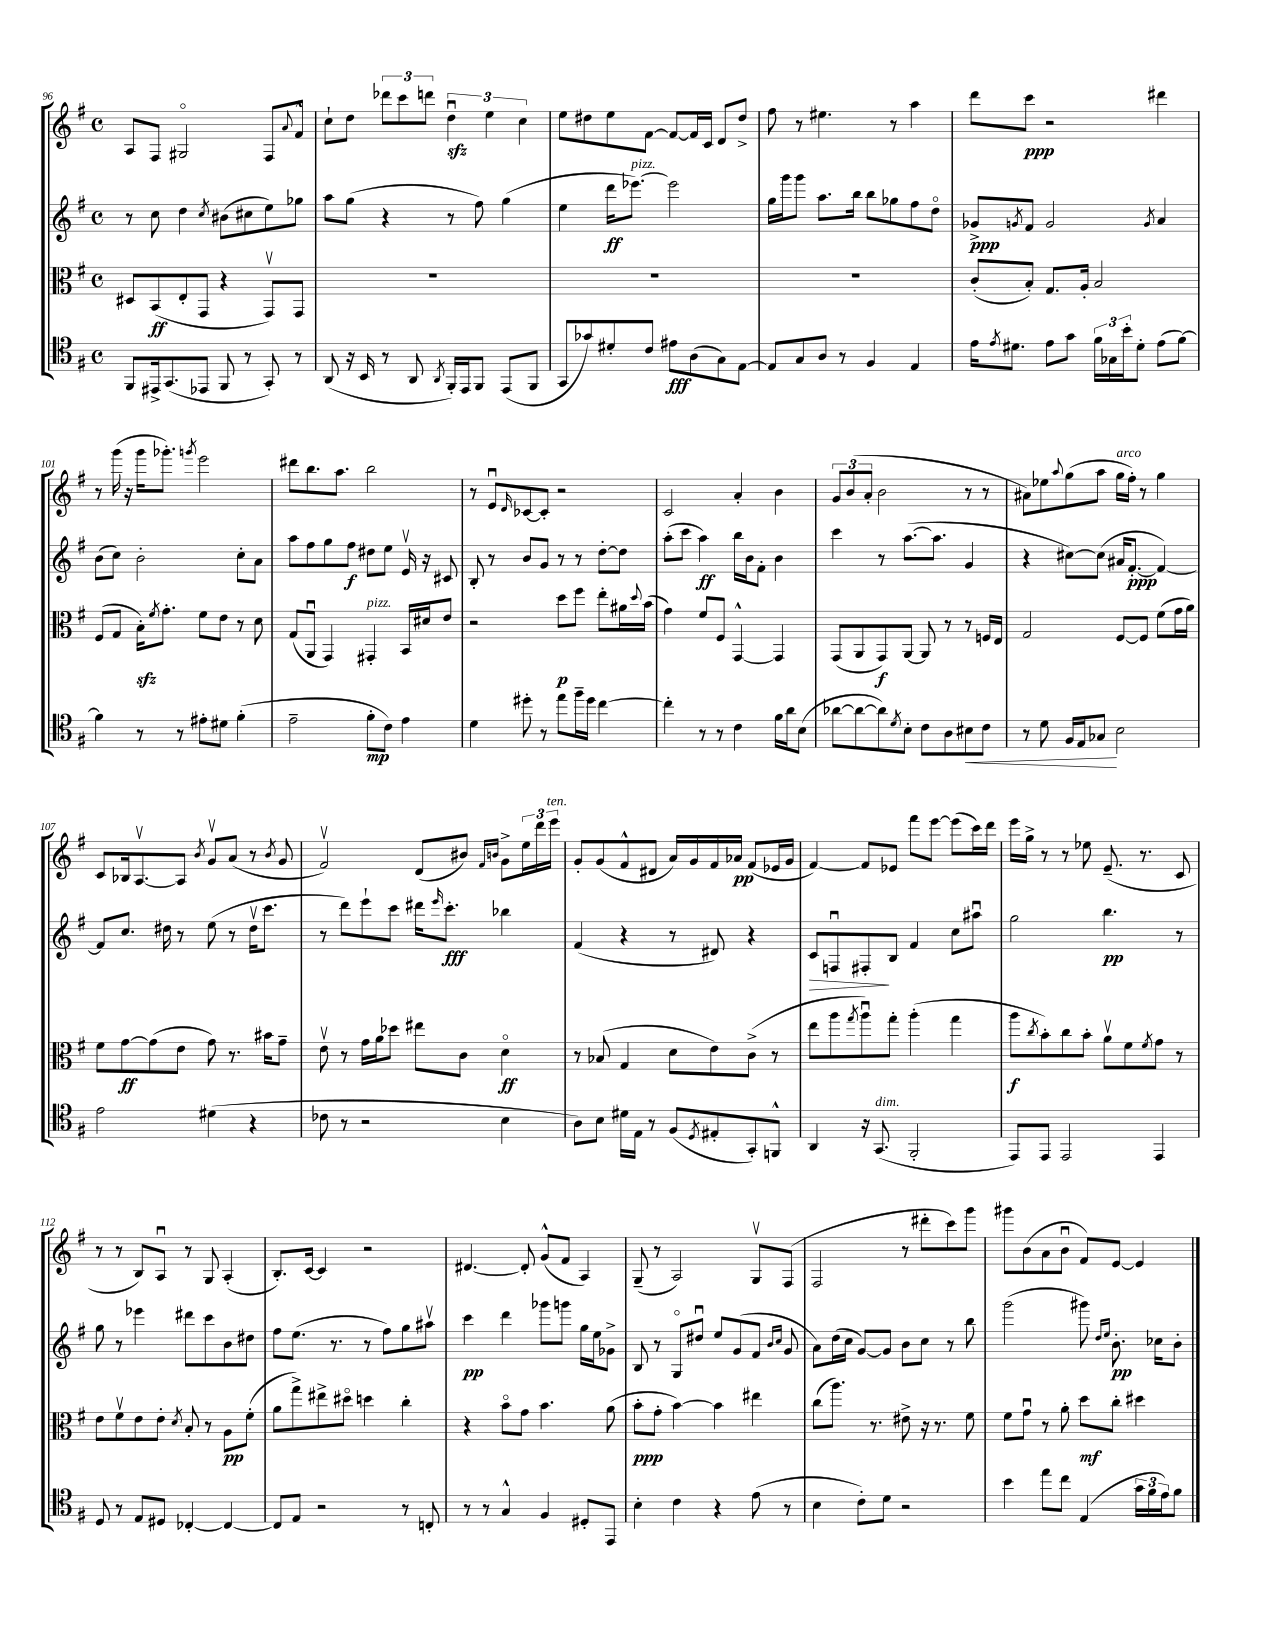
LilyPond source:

<<
\new StaffGroup <<
\new Staff = "s0" {
    \clef treble \key g \major \defaultTimeSignature \time 4/4
    a8 fis8 gis2\flageolet fis8 \appoggiatura { a'8 } fis'8-^ |
    c''8-! d''8 \tuplet 3/2 { des'''8 c'''8 d'''8 } \tuplet 3/2 { d''4\downbow\sfz e''4 c''4 } |
    e''8 dis''8 e''8 fis'8~ fis'8~ fis'16 c'16 d'8 dis''8-> |
    fis''8 r8 eis''4. r8 a''4 |
    d'''8 c'''8\ppp r2 dis'''4 |
    r8 g'''16( r16 g'''16 ges'''8.-.) \acciaccatura { g'''8 } e'''2 |
    dis'''8 b''8. a''8. b''2 |
    r8 e'8\downbow \grace { d'16 } ces'8~ ces'8-. r2 |
    c'2 a'4-. b'4 |
    \tuplet 3/2 { g'8 b'8( a'8-. } b'2 r8 r8 |
    ais'8) ees''8 \appoggiatura { a''8 } g''8( a''8 g''16^\markup { \italic "arco" } fis''16-.) r8 g''4 |
    c'8 bes16 a8.~\upbow a8 \acciaccatura { b'8 } g'8\upbow a'8( r8 \acciaccatura { b'8 } g'8 |
    fis'2\upbow) d'8( bis'8) \grace { fis'16 b'16 } g'8-> \tuplet 3/2 { e''16 d'''16 e'''16^\markup { \italic "ten." } } |
    g'8-. g'8( fis'8-^ dis'8 a'16) g'16 fis'16 aes'16\pp fis'8( ees'16 g'16 |
    fis'4~) fis'8 ees'8 fis'''8 e'''8~ e'''8( c'''16) d'''16 |
    e'''16 g''16-> r8 r8 ees''8 e'8.--( r8. c'8 |
    r8 r8 b8) a8\downbow r8 g8 a4-.( |
    b8.-.) c'16~ c'4 r2 |
    dis'4.~ dis'8-. g'8-^( fis'8 a4) |
    g8--( r8 a2) g8\upbow fis8( |
    fis2 r8 dis'''8-. c'''8) g'''8 |
    gis'''8 b'8( a'8 b'8\downbow fis'8) e'8~ e'4 \bar "|." |
}
\new Staff = "s1" {
    \clef treble \key g \major \defaultTimeSignature \time 4/4
    r8 c''8 d''4 \acciaccatura { c''8 } bis'8( cis''8 e''8) ges''8 |
    a''8 g''8( r4 r8 fis''8) g''4( |
    e''4 d'''16\ff ees'''8.~^\markup { \italic "pizz." }) ees'''2 |
    g''16 g'''16 g'''8 a''8. b''16 b''8 ges''8 fis''8 d''8\flageolet |
    ges'8->\ppp \acciaccatura { g'8 } fis'8 g'2 \acciaccatura { g'8 } a'4 |
    b'8( c''8) b'2-. c''8-. a'8 |
    a''8 fis''8 g''8 fis''8\f dis''8 e''8 e'16\upbow r16 cis'8 |
    b8-. r8 b'8 g'8 r8 r8 d''8~-. d''8 |
    a''8-.( c'''8 a''4\ff) b''16 b'16 fis'8-. b'4 |
    c'''4 r8 a''8.~( a''8. g'4 |
    r4 cis''8~) cis''8( ais'16 fis'8.~-.\ppp fis'4~) |
    fis'8 c''8. dis''16 r8 e''8( r8 dis''16\upbow c'''8. |
    r8 d'''8) e'''8-! c'''8 dis'''16 \grace { e'''16 } c'''8.-.\fff bes''4 |
    fis'4( r4 r8 dis'8) r4 |
    c'8\> f8\downbow fis8-.\! b8 fis'4 c''8 ais''8\downbow |
    g''2 b''4.\pp r8 |
    g''8 r8 ees'''4 dis'''8 c'''8 b'8 dis''8 |
    fis''8 e''8.( r8. r8 fis''8) g''8 ais''8\upbow |
    c'''4\pp d'''4 ges'''8 g'''8 g''16 e''16 ges'8-> |
    b8 r8 g8\flageolet dis''8\downbow e''8 g'8( fis'8 \grace { b'16 c''16 } g'8 |
    a'8) d''16( c''16 g'8~) g'8 b'8 c''8 r8 b''8 |
    g'''2( gis'''8) \grace { d''16 e''16 } b'8.-.\pp ces''16 b'8-. \bar "|." |
}
\new Staff = "s2" {
    \clef alto \key g \major \defaultTimeSignature \time 4/4
    dis8 b,8\ff( e8-. g,8 r4 g,8\upbow) g,8 |
    R1 |
    R1 |
    R1 |
    c'8-.( b8-.) g8. a16-. b2 |
    fis8( g8 b16-.\sfz) \acciaccatura { fis'8 } g'8.-. fis'8 e'8 r8 d'8 |
    g8( a,8\downbow g,4) gis,4-.^\markup { \italic "pizz." } b,16 dis'16 e'8 |
    r2 d''8\p fis''8 e''8-. ais'16 \appoggiatura { d''8 } b'16( |
    g'4) fis'8 fis8 g,4~-^ g,4 |
    g,8( a,8 g,8\f) a,8~ a,8 r8 r8 f16 e16 |
    g2 fis8~ fis8 fis'8( g'16 a'16) |
    fis'8 g'8~\ff g'8( e'8 g'8) r8. bis'16 g'8-- |
    e'8\upbow r8 g'16 a'16 des''8 eis''8 c'8 d'4\flageolet\ff |
    r8 bes8( g4 d'8 e'8) c'8->( r8 |
    e''8 a''8 \acciaccatura { g''8 } a''8\downbow) g''8-. a''4-.( g''4 |
    a''8\f \acciaccatura { c''8 } b'8-.) c''8 b'8-. a'8\upbow fis'8 \acciaccatura { fis'8 } g'8 r8 |
    e'8 fis'8\upbow e'8 e'8-. \acciaccatura { d'8 } b8-. r8 a8\pp fis'8-.( |
    a'8 g''8->) eis''8-> dis''8\flageolet d''4 c''4-. |
    r4 b'8\flageolet g'8 b'4. a'8( |
    b'8-.\ppp g'8-. b'4~) b'4 eis''4 |
    c''8( a''8.) r8. eis'8-> r16 r8. fis'8 |
    fis'8 g'8\downbow r8 a'8-. d''8\mf c''8-. dis''4 \bar "|." |
}
\new Staff = "s3" {
    \clef tenor \key g \major \defaultTimeSignature \time 4/4
    fis,8 eis,16-> g,8.( ees,8 fis,8 r8 g,8-.) r8 |
    a,8( r16 b,16 r8 a,8 \acciaccatura { a,8 } fis,16-.) e,16 fis,8 e,8( fis,8 |
    g,8 ges'8) dis'8-. c'8 eis'8\fff a8( g8) e8~ |
    e8 g8 a8 r8 fis4 e4 |
    e'16 \acciaccatura { e'8 } dis'8. e'8 g'8 \tuplet 3/2 { fis'16 ges16 b'16-. } dis'8-. e'8( fis'8~) |
    fis'4 r8 r8 eis'8-. dis'8 fis'4-.( |
    e'2-- fis'8-.\mp c'8) e'4 |
    d'4 dis''8-. r8 e''8 fis''16-- dis''16 c''4~ |
    c''4-. r8 r8 c'4 fis'16 a'16 b8( |
    aes'8~ aes'8~ aes'8) \acciaccatura { d'8 } b8-. c'8 a8 bis8\< c'8 |
    r8 d'8 fis16 e16 ges8\! b2 |
    e'2 dis'4( r4 |
    ces'8 r8 r2 b4 |
    a8) b8 dis'16 e16 r8 fis8( \acciaccatura { d8 } eis8-. g,8-.) f,8-^ |
    a,4 r16 g,8.^\markup { \italic "dim." }( fis,2-. |
    e,8) e,8 e,2 e,4 |
    d8 r8 e8 dis8 ces4~-. ces4~ |
    ces8 e8 r2 r8 c8-. |
    r8 r8 g4-^ fis4 dis8-. e,8 |
    b4-. c'4 r4 e'8( r8 |
    b4 c'8-.) d'8 r2 |
    b'4 e''8 c''8 e4( \tuplet 3/2 { g'16 fis'16 e'16) } fis'8 \bar "|." |
}
>>
>>
\layout { \context { \Score currentBarNumber = #96 } }
